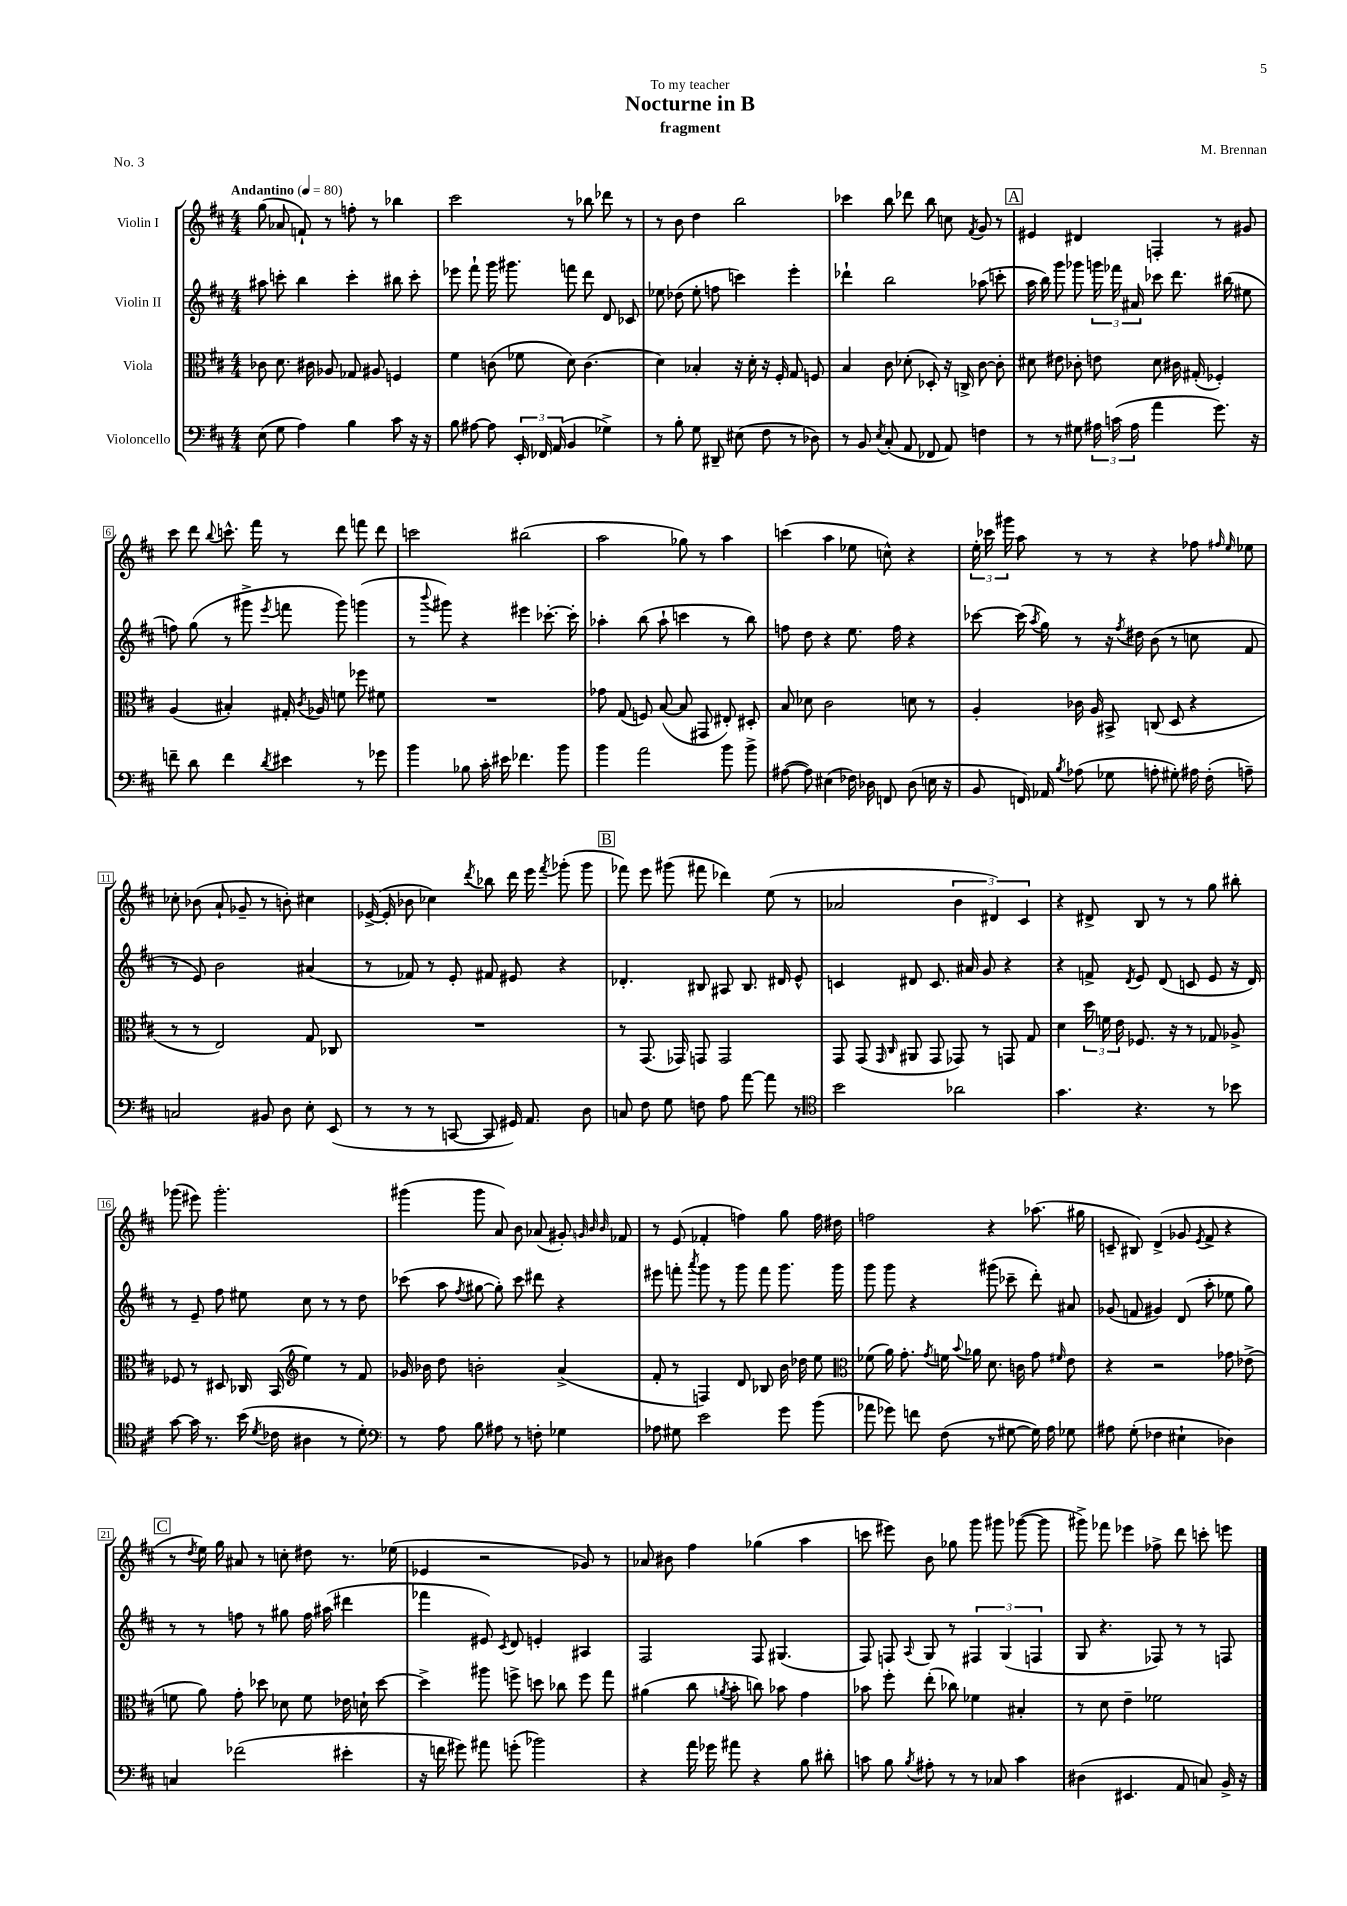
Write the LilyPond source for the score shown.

\header { title = "Nocturne in B" composer = "M. Brennan" subtitle = "fragment" dedication = "To my teacher" piece = "No. 3" }
<<
\new StaffGroup <<
\new Staff = "s0" \with { instrumentName = "Violin I" } {
    \clef treble \key d \major \numericTimeSignature \time 4/4 \tempo "Andantino" 4 = 80
    \autoBeamOff g''8( aes'8 f'8-!) r8 f''8-. r8 bes''4 |
    cis'''2 r8 bes''8 des'''8 r8 |
    r8 b'8 d''4 b''2 |
    ces'''4 b''8 des'''8 b''8 c''8 \acciaccatura { fis'8 } g'8 r8 |
    \mark \markup { \box "A" } eis'4 dis'4 f4-. r8 gis'8 |
    cis'''8 d'''8 \appoggiatura { b''8 } c'''8.-^ fis'''16 r8 d'''8 f'''8 d'''8 |
    c'''2 bis''2( |
    a''2 ges''8) r8 a''4 |
    c'''4( a''4 ees''8 c''8-^) r4 |
    \tuplet 3/2 { e''16-. ces'''16 gis'''16 } a''8 r8 r8 r4 fes''8 \grace { fis''16 e''16 } ees''8 |
    ces''8-. bes'8( a'8-! ges'8-- r8 b'8-.) cis''4 |
    ees'16~->( ees'16-. bes'8 ces''4) \acciaccatura { d'''8 } bes''8 d'''16 e'''16 \acciaccatura { fis'''8 } ges'''8-.( ges'''8 |
    \mark \markup { \box "B" } fes'''8) e'''8 gis'''8( fis'''8 des'''4) e''8( r8 |
    aes'2 \tuplet 3/2 { b'4 dis'4) cis'4 } |
    r4 dis'8-> b8 r8 r8 g''8 bis''8-. |
    ges'''8( eis'''8) ges'''2.-. |
    gis'''4( gis'''8 a'8) b'8 aes'8( gis'8-.) \grace { g'32 b'32 b'32 } fes'8 |
    r8 e'8( fes'4-. f''4) g''8 f''16 dis''16 |
    f''2 r4 aes''8.( gis''16 |
    c'8-- bis8) d'4->( ges'8 \acciaccatura { e'8 } fis'8-> r4 |
    \mark \markup { \box "C" } r8 \acciaccatura { d''8 } e''16) g''16 ais'8 r8 c''8-. dis''8 r8. ees''16( |
    ees'4 r2 ges'8) r8 |
    aes'8 bis'8 fis''4 ges''4( a''4 |
    c'''8 eis'''8) b'8 ges''8 g'''8 gis'''8 ges'''8~( ges'''8 |
    gis'''8->) fes'''8 ees'''4 fes''8-> d'''8 c'''8-. e'''8 \bar "|." |
}
\new Staff = "s1" \with { instrumentName = "Violin II" } {
    \clef treble \key d \major \numericTimeSignature \time 4/4
    \autoBeamOff ais''8 c'''8-. b''4 c'''4-. bis''8 c'''8-. |
    ees'''8 fis'''8-! g'''16 gis'''8. f'''8 d'''8 d'8 ces'8 |
    ees''8 des''8( ees''8-. f''8 c'''4) e'''4-. |
    des'''4-! b''2 aes''8( c'''8-. |
    \mark \markup { \box "A" } a''16 b''16) g'''8 ges'''8 \tuplet 3/2 { g'''16 fes'''16 ais'16 } ces'''8 d'''8. bis''16( eis''8 |
    f''8) g''8( r8 gis'''8-> \acciaccatura { e'''8 } f'''8 gis'''8) g'''4( |
    r8 \appoggiatura { b'''8 } gis'''8) r4 eis'''4 ces'''8.~-. ces'''16-. |
    aes''4-. b''8( aes''8-! c'''4 r8 b''8) |
    f''8 d''8 r4 e''8. f''16 r4 |
    ces'''8~ ces'''16( \acciaccatura { a''8 } g''16) r8 r16 \acciaccatura { fis''8 } dis''16 b'8( r8 c''8 fis'8 |
    r8 e'8) b'2 ais'4( |
    r8 fes'8) r8 e'8-. fis'8 eis'8 r4 |
    \mark \markup { \box "B" } des'4.-. bis8 ais8 bis8. dis'16 e'8-^ |
    c'4 dis'8 c'8. ais'16 g'8 r4 |
    r4 f'8-> \acciaccatura { d'8 } e'8 d'8( c'8 e'8 r16 d'16) |
    r8 e'8-- fis''8 eis''8 cis''8 r8 r8 d''8 |
    ces'''8( a''8 \acciaccatura { fis''8 } gis''8~ gis''8-.) ces'''8 dis'''8 r4 |
    eis'''8 f'''8-. \acciaccatura { a'''8 } g'''8 r8 g'''8 f'''8 g'''8. g'''16 |
    g'''8 g'''8 r4 gis'''8( ces'''8-- d'''8-.) ais'8 |
    ges'8( f'8 gis'4) d'8( a''8-. ees''8 g''8) |
    \mark \markup { \box "C" } r8 r8 f''8 r8 gis''8 f''16 ais''16( dis'''4 |
    fes'''4 eis'8) \acciaccatura { cis'8 } d'8 e'4-. ais4 |
    fis2 fis8 gis4.( |
    fis8) f8 \appoggiatura { a8 } g8 r8 \tuplet 3/2 { fis4 g4( f4 } |
    g8 r4. fes8) r8 r8 f8 \bar "|." |
}
\new Staff = "s2" \with { instrumentName = "Viola" } {
    \clef alto \key d \major \numericTimeSignature \time 4/4
    \autoBeamOff ces'8 d'8. cis'16 aes8 ges8 ais8 f4 |
    fis'4 c'8( fes'8 d'8) c'4.( |
    d'4) bes4-. r16 d'16-. r16 fis16-. g8 f8 |
    b4 cis'8 des'8-.( des8-.) r16 c16-> cis'8~ cis'8-. |
    \mark \markup { \box "A" } dis'8 eis'8 ces'8-. e'8 dis'8 cis'16 gis16-.( fes4-.) |
    a4( bis4-.) gis16-. \acciaccatura { cis'8 } aes16 f'8 fes''8 fis'8 |
    R1 |
    ges'8 g8( f8) b8~( b8 gis,8 eis8-.) dis8-. |
    b8 des'8 cis'2 d'8 r8 |
    a4-. ces'16 a16 bis,8-> c8( d8 r4 |
    r8 r8 e2) g8 ces8 |
    R1 |
    \mark \markup { \box "B" } r8 g,8.( ges,16) g,8 g,2 |
    g,8 g,8( \grace { g,16 cis16 } ais,8 g,8 ges,8) r8 g,8 g8 |
    d'4 \tuplet 3/2 { d''16 f'16 e'16 } fes8. r16 r8 ges8 aes8-> |
    fes8 r8 dis8 ces16 b,16( \clef treble e''4) r8 fis'8 |
    ges'16 bes'16 d''8 b'2-. a'4->( |
    fis'8-. r8 f4) d'8 bes8 b'16 des''16 e''8 |
    \clef alto fes'8( a'16) g'8.-. \acciaccatura { g'8 } f'16 \appoggiatura { b'8 } aes'16 d'8. c'16 g'8 \grace { fis'16 } e'8 |
    r4 r2 ges'8 ees'8->( |
    \mark \markup { \box "C" } f'8 a'8) g'8-. des''8 des'8 f'8 ees'16 d'16-! des''8~ |
    des''4-> ais''8 f''8-> d''8 ces''8 f''8 g''8 |
    ais'4( cis''8 \acciaccatura { a'8 } b'8-. c''8) bes'8 g'4 |
    bes'8 fis''8-. e''8-.( ces''8) fes'4 bis4-. |
    r8 d'8 e'4-- fes'2 \bar "|." |
}
\new Staff = "s3" \with { instrumentName = "Violoncello" } {
    \clef bass \key d \major \numericTimeSignature \time 4/4
    \autoBeamOff e8( g8 a4) b4 cis'8 r16 r16 |
    b8 ais8~ ais8 \tuplet 3/2 { e,16-. fes,16 a,16( } b,4 ges4->) |
    r8 b8-. g8 dis,8-- eis8( fis8 r8 des8) |
    r8 b,8 \acciaccatura { e8 } cis8-.( a,8 fes,8 a,8) f4 |
    \mark \markup { \box "A" } r8 r8 gis8 \tuplet 3/2 { ais16 c'16( ais16 } a'4 g'8.) r16 |
    f'8-- d'8 f'4 \acciaccatura { d'8 } eis'4 r8 ges'8 |
    b'4 bes8 cis'16-. eis'16 fes'4. b'8 |
    b'4 a'2 b'8 b'8-> |
    ais8~( ais8) eis4( fes16) des16 f,8 des8( e16 r16 |
    b,8 f,16) aes,16 \acciaccatura { b8 } aes8( ges8 a8-. gis8-.) ais16 fis16-.( a8--) |
    c2 bis,8 d8 e8-. e,8( |
    r8 r8 r8 c,8~ c,8 gis,16) a,8. d8 |
    \mark \markup { \box "B" } c8 fis8 g8 f8 a8 a'8~ a'8 r8 |
    \clef tenor b'2 aes'2 |
    g'4. r4. r8 bes'8 |
    g'8~ g'16 r8. b'16( \acciaccatura { d'8 } ces'16 ais4 r8 d'8-.) |
    \clef bass r8 a8 b8 ais8 r8 f8-. ges4 |
    aes8 gis8 e'2 g'8 b'8( |
    aes'8 ges'8) f'8 fis8( r8 gis8~ gis16) a16 ges8 |
    ais8 g8-.( fes4 eis4-! des4) |
    \mark \markup { \box "C" } c4 fes'2( eis'4-. |
    r16 f'16 gis'8) ais'8 g'8-.( bes'2) |
    r4 a'16 ges'16 ais'8 r4 b8 dis'8-. |
    c'8 b8 \acciaccatura { b8 } ais8-. r8 r8 ces8 c'4 |
    dis4( eis,4. a,8 c8) b,16-> r16 \bar "|." |
}
>>
>>
\layout { \context { \Score \override BarNumber.stencil = #(make-stencil-boxer 0.1 0.3 ly:text-interface::print) } }
